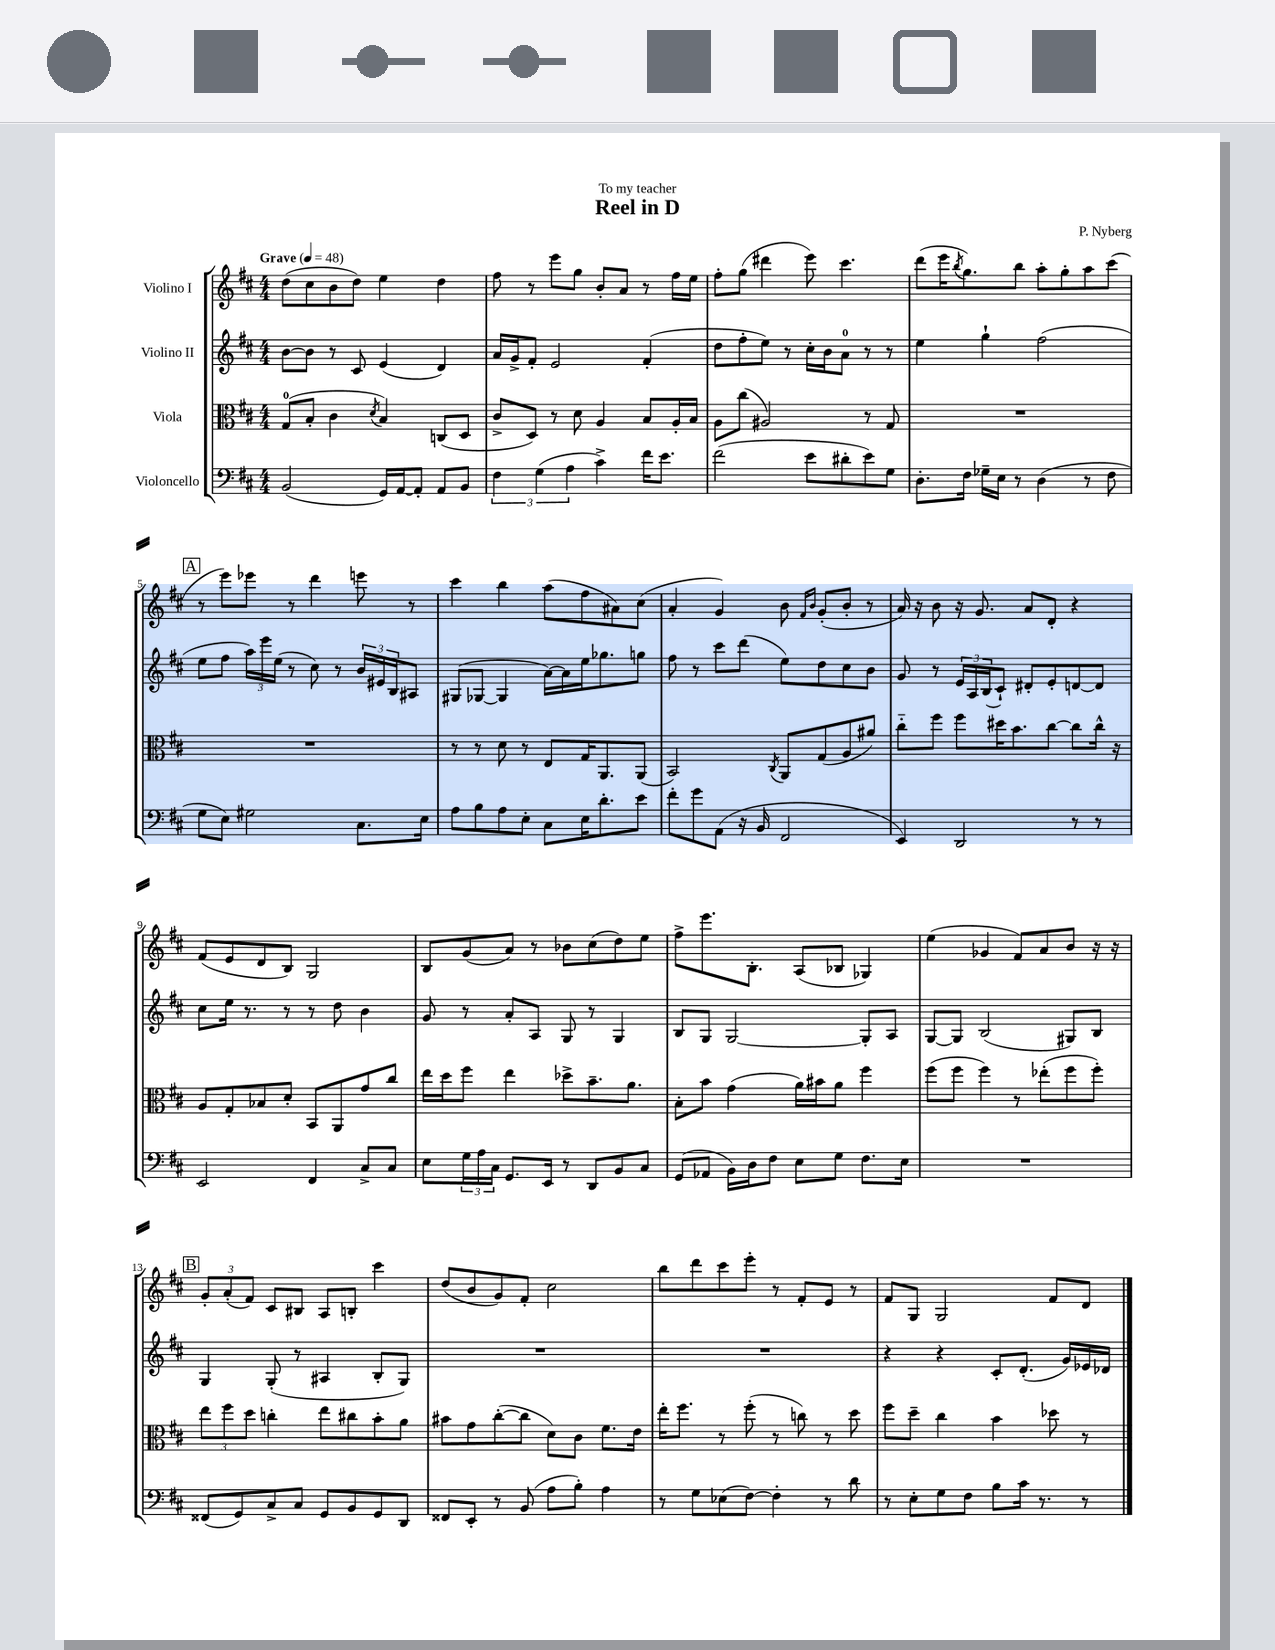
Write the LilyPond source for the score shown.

\header { title = "Reel in D" composer = "P. Nyberg" dedication = "To my teacher" }
<<
\new StaffGroup <<
\new Staff = "s0" \with { instrumentName = "Violino I" } {
    \clef treble \key d \major \numericTimeSignature \time 4/4 \tempo "Grave" 4 = 48
    d''8( cis''8 b'8 d''8) e''4 d''4 |
    fis''8 r8 e'''8 g''8 b'8-. a'8 r8 fis''16 e''16 |
    fis''8-. g''8( dis'''4 e'''8) cis'''4. |
    d'''8( e'''16 \acciaccatura { b''8 } g''8.) b''8 a''8-. g''8-. a''8 cis'''8( |
    \mark \markup { \box "A" } r8 e'''8) ees'''8 r8 d'''4 e'''8 r8 |
    cis'''4 b''4 a''8( fis''8 ais'8) cis''8( |
    a'4-. g'4) b'8 \grace { fis'16 b'16 } g'8-.( b'8-. r8 |
    a'16) r16 b'8 r16 g'8. a'8 d'8-. r4 |
    fis'8( e'8 d'8 b8) g2 |
    b8 g'8( a'8) r8 bes'8 cis''8( d''8) e''8 |
    fis''8-> e'''8. b8.-. a8( bes8 ges4) |
    e''4( ges'4 fis'8) a'8 b'8 r16 r16 |
    \mark \markup { \box "B" } \tuplet 3/2 { g'8-. a'8-.( fis'8) } cis'8 bis8 a8 b8-. cis'''4 |
    d''8( b'8 g'8) fis'8-. cis''2 |
    b''8 d'''8 cis'''8 e'''8-. r8 fis'8-. e'8 r8 |
    fis'8 g8 g2 fis'8 d'8 \bar "|." |
}
\new Staff = "s1" \with { instrumentName = "Violino II" } {
    \clef treble \key d \major \numericTimeSignature \time 4/4
    b'8~ b'8 r8 cis'8 e'4( d'4) |
    a'16 g'16-> fis'8-. e'2 fis'4-.( |
    d''8 fis''8-. e''8) r8 cis''16-. b'16 a'8-0 r8 r8 |
    e''4 g''4-! fis''2( |
    \mark \markup { \box "A" } e''8 fis''8 \tuplet 3/2 { a''16) e'''16 e''16( } r8 cis''8) r8 \tuplet 3/2 { b'16 eis'16 b16 } ais8 |
    gis8( ges8~ ges4 a'16~) a'16 e''16 ges''8. g''8 |
    fis''8 r8 cis'''8 d'''8( e''8) d''8 cis''8 b'8 |
    g'8 r8 \tuplet 3/2 { e'16 a16 b16( } cis'8-!) dis'8-. e'8-. d'8~ d'8 |
    cis''8 e''16 r8. r8 r8 d''8 b'4 |
    g'8 r8 a'8-. a8 g8 r8 g4 |
    b8 g8 g2~ g8-. a8 |
    g8~ g8 b2( gis8) b8 |
    \mark \markup { \box "B" } g4 g8-.( r8 ais4 b8-. g8) |
    R1 |
    R1 |
    r4 r4 cis'8-. d'8.-.( g'16) ees'16 des'16 \bar "|." |
}
\new Staff = "s2" \with { instrumentName = "Viola" } {
    \clef alto \key d \major \numericTimeSignature \time 4/4
    g8-0( b8-. cis'4 \acciaccatura { d'8 } b4) c8( d8 |
    cis'8-> d8) r8 d'8 a4 b8 a16-. b16 |
    a8 cis''8( ais2) r8 g8 |
    R1 |
    \mark \markup { \box "A" } R1 |
    r8 r8 d'8 r8 e8 g16 a,8. a,8( |
    b,2) \acciaccatura { cis8 } a,8 g8( a8 ais'8) |
    cis''8-_ fis''8 fis''8 dis''16 b'8. cis''8~ cis''8 cis''16-^ r16 |
    a8 g8-. bes8 d'8-. b,8 a,8 g'8 cis''8 |
    e''16 d''16 fis''8 e''4 des''8-> b'8.-- a'8. |
    b8-. b'8 g'4( a'16) bis'16 a'8 fis''4 |
    fis''8( fis''8 fis''4) r8 ees''8-.( fis''8 fis''8-.) |
    \mark \markup { \box "B" } \tuplet 3/2 { e''8 fis''8 d''8 } c''4-. e''8 cis''8 b'8-. a'8 |
    bis'8 g'8 cis''8~-.( cis''8 d'8) cis'8 fis'8. e'16 |
    e''16-. fis''8. r8 fis''8-.( r8 c''8) r8 d''8 |
    fis''8 d''8-- cis''4 b'4 des''8 r8 \bar "|." |
}
\new Staff = "s3" \with { instrumentName = "Violoncello" } {
    \clef bass \key d \major \numericTimeSignature \time 4/4
    b,2( g,16) a,16~ a,8-. a,8 b,8 |
    \tuplet 3/2 { fis4 g4( a4 } cis'4->) fis'16 e'8. |
    fis'2( e'8 dis'8-. e'8) g8 |
    d8.-. fis16 ges16-- e16 r8 d4( r8 fis8 |
    \mark \markup { \box "A" } g8 e8) gis2 cis8. e16 |
    a8 b8 a8 e8-. cis8 e16 d'8.-. e'8 |
    fis'8-. g'8 a,8( r16 b,16 fis,2 |
    e,4) d,2 r8 r8 |
    e,2 fis,4 cis8-> cis8 |
    e8 \tuplet 3/2 { g16 a16 cis16 } g,8. e,16 r8 d,8 b,8 cis8 |
    g,8( aes,8 b,16) d16 fis8 e8 g8 fis8. e16 |
    R1 |
    \mark \markup { \box "B" } fisis,8( g,8) cis8-> cis8 g,8 b,8 g,8 d,8 |
    fisis,8 e,8-. r8 b,8( a8 b8-.) a4 |
    r8 g8 ees8( fis8~) fis4-. r8 d'8 |
    r8 e8-. g8 fis8 b8 cis'16 r8. r8 \bar "|." |
}
>>
>>
